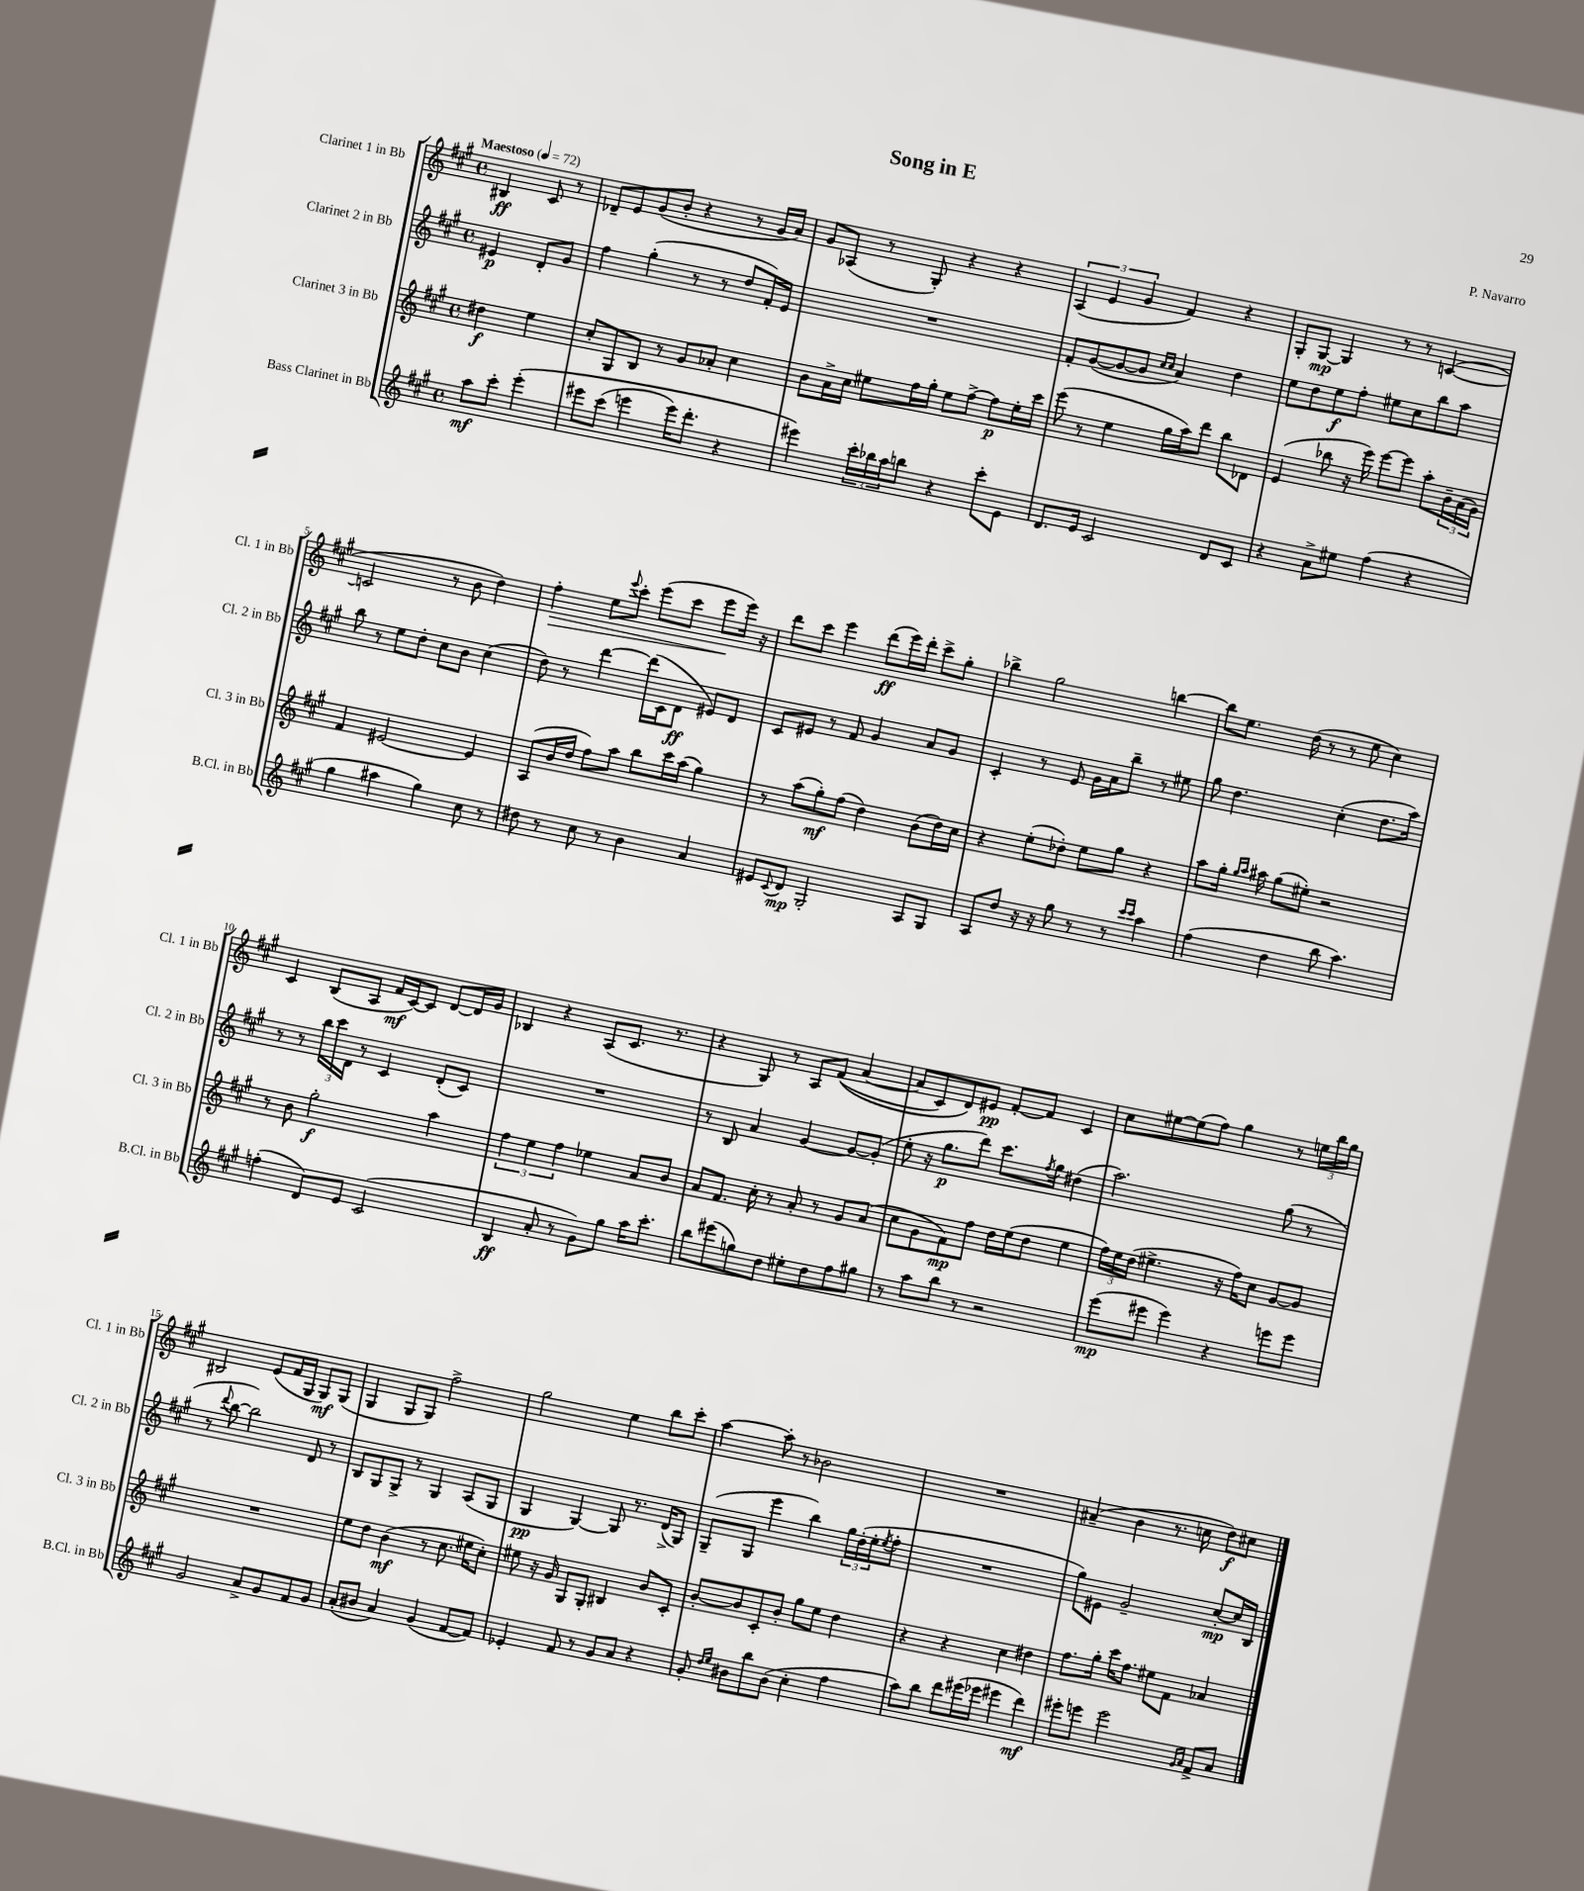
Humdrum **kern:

**kern	**dynam	**kern	**dynam	**kern	**dynam	**kern	**dynam
*part4	*part4	*part3	*part3	*part2	*part2	*part1	*part1
*staff4	*staff4	*staff3	*staff3	*staff2	*staff2	*staff1	*staff1
*I"Bass Clarinet in Bb	*	*I"Clarinet 3 in Bb	*	*I"Clarinet 2 in Bb	*	*I"Clarinet 1 in Bb	*
*I'B.Cl. in Bb	*	*I'Cl. 3 in Bb	*	*I'Cl. 2 in Bb	*	*I'Cl. 1 in Bb	*
*clefG2	*	*clefG2	*	*clefG2	*	*clefG2	*
*k[f#c#g#]	*	*k[f#c#g#]	*	*k[f#c#g#]	*	*k[f#c#g#]	*
*M4/4	*	*M4/4	*	*M4/4	*	*M4/4	*
*met(c)	*	*met(c)	*	*met(c)	*	*met(c)	*
*MM72	*	*MM72	*	*MM72	*	*MM72	*
=	=	=	=	=	=	=	=
!	!	!	!	!	!	!LO:TX:a:B:t=Maestoso	!
8aa\L	mf	4dd#X\	f	4e#X/	p	4B#X/	ff
8ccc#'\J	.	.	.	.	.	.	.
(4eee'\	.	4ee\	.	8d'/L	.	8c#/	.
.	.	.	.	8g#/J	.	8r	.
=1	=1	=1	=1	=1	=1	=1	=1
8eee#X\L	.	8cc#'/L	.	4ff#\	.	8d-X~/L	.
(8ccc#\J	.	8G#/	.	.	.	8e/	.
4eeen\	.	8B/J	.	(4gg#'\	.	(8g#/	.
.	.	8r	.	.	.	8b'/J	.
16eee\KL)	.	8g#/L	.	8r	.	4r	.
8.ddd'\J	.	.	.	.	.	.	.
.	.	8a-X'/J	.	8r	.	.	.
4r	.	4cc#\	.	8dd/L	.	8r	.
.	.	.	.	16f#'/L)	.	16g#/LL	.
.	.	.	.	16e/JJ	.	16a/JJ)	.
=2	=2	=2	=2	=2	=2	=2	=2
4eee#X\)	.	8b\L	.	1r	.	8g#/L	.
.	.	16a^\L	.	.	.	(8A-X/J	.
.	.	16cc#\JJ	.	.	.	.	.
24ccc#'\LL	.	8ee#X\L	.	.	.	8r	.
24bb-X\	.	.	.	.	.	.	.
24aa\J	.	.	.	.	.	.	.
8bbn\J	.	16ff#\L	.	.	.	8G#'/)	.
.	.	16gg#'\JJ	.	.	.	.	.
4r	.	8ee#\L	.	.	.	4r	.
.	.	[8ff#^\J	.	.	.	.	.
8ccc#'\L	.	8ff#\L]	p	.	.	4r	.
8e\J	.	16ee#'\L	.	.	.	.	.
.	.	16ccc#\JJ	.	.	.	.	.
=3	=3	=3	=3	=3	=3	=3	=3
8.d/L	.	(8eee\	.	8f#'/L	.	(6A/	.
.	.	8r	.	([8g#/	.	.	.
.	.	.	.	.	.	6e/	.
16e/Jk	.	.	.	.	.	.	.
2c#/	.	4ee\	.	8g#/_	.	.	.
.	.	.	.	.	.	6g#/	.
.	.	.	.	8g#/J]	.	.	.
.	.	.	.	16qqcc#/LL	.	.	.
.	.	.	.	16qqcc#/JJ	.	.	.
.	.	16gg#\LL	.	4a/)	.	4f#/)	.
.	.	16aa\J)	.	.	.	.	.
.	.	8ddd\J	.	.	.	.	.
8d/L	.	8bb\L	.	4dd\	.	4r	.
8c#/J	.	8d-X\J	.	.	.	.	.
=4	=4	=4	=4	=4	=4	=4	=4
4r	.	(4e/	.	8ee\L	.	8G#'/L	.
.	.	.	.	8dd\	.	[8G#/J	mp
8a^\L	.	8bb-X\	.	8ee\	f	4G#/]	.
8ee#X\J	.	16r	.	8ff#'\J	.	.	.
.	.	16eee\)	.	.	.	.	.
(4ff#\	.	[8eee\L	.	8ee#X\L	.	8r	.
.	.	8eee\J]	.	8cc#\	.	8r	.
4r	.	8aa'\L	.	8bb\	.	([4cn/	.
.	.	24b~\L	.	8aa\J	.	.	.
.	.	(24a\	.	.	.	.	.
.	.	24g#\JJ)	.	.	.	.	.
!!LO:LB:g=z
=5	=5	=5	=5	=5	=5	=5	=5
4gg#\	.	4f#/	.	8bb\	.	2cn/]	.
.	.	.	.	8r	.	.	.
4aa#X\	.	[2e#X/	.	8ee\L	.	.	.
.	.	.	.	8dd'\J	.	.	.
4gg#\)	.	.	.	8cc#\L	.	8r	.
.	.	.	.	8b\J	.	8b\	.
8cc#\	.	4e#/]	.	(4cc#\	.	4dd\)	.
8r	.	.	.	.	.	.	.
=6	=6	=6	=6	=6	=6	=6	=6
!	!	!	!	!	!	!	!LO:HP:b
8dd#X\	.	(8A/L	.	8dd\)	.	4ff#'\	>
8r	.	16b/L	.	8r	.	.	.
.	.	16dd/JJ	.	.	.	.	.
8cc#\	.	8ff#\L)	.	[4ddd\	.	8ee\L	.
.	.	.	.	.	.	8qqeee/	.
8r	.	8aa\J	.	.	.	8ccc#'\J	.
4b\	.	8bb\L	.	(16ddd\LL]	.	(8eee\L	.
.	.	.	.	16c#\J	.	.	.
.	.	16ccc#\L	.	8d\J	ff	8ccc#\J	.
.	.	(16aa\JJ	.	.	.	.	.
4a/	.	4gg#\)	.	8e#X/L)	.	8eee\L	.
.	.	.	.	8d/J	.	16eee\Jk)	]
.	.	.	.	.	.	16r	.
=7	=7	=7	=7	=7	=7	=7	=7
8e#X/L	.	8r	.	8c#/L	.	8ddd\L	.
8qqc#/	.	.	.	.	.	.	.
8d/J	mp	(8aa\L	.	8e#X/J	.	8ccc#\J	.
2G#'/	.	8gg#'\)	mf	8r	.	4eee\	.
.	.	(8ff#\J	.	8f#/	.	.	.
.	.	4dd\)	.	4g#/	.	(8ddd\L	ff
.	.	.	.	.	.	16eee\L)	.
.	.	.	.	.	.	16ddd'\JJ	.
8A/L	.	(8b\L	.	8a/L	.	8ccc#^\L	.
8G#/J	.	16dd\L)	.	8g#/J	.	8gg#'\J	.
.	.	16cc#\JJ	.	.	.	.	.
=8	=8	=8	=8	=8	=8	=8	=8
8A/L	.	4r	.	4c#'/	.	4bb-X^\	.
8dd/J	.	.	.	.	.	.	.
16r	.	(8ee'\L	.	8r	.	2gg#\	.
16r	.	.	.	.	.	.	.
8gg#\	.	8dd-X'\J)	.	8e/	.	.	.
8r	.	8ee\L	.	16g#\LL	.	.	.
.	.	.	.	16a\J	.	.	.
8r	.	8gg#\J	.	8bb~\J	.	.	.
16qqccc#/LL	.	.	.	.	.	.	.
16qqccc#/JJ	.	.	.	.	.	.	.
4aa\	.	4r	.	8r	.	[4bbn\	.
.	.	.	.	8ee#X\	.	.	.
=9	=9	=9	=9	=9	=9	=9	=9
(4ff#\	.	8aa\L	.	8gg#\	.	8bb\L]	.
.	.	16gg#'\Jk	.	4.dd\	.	8.ee\J	.
.	.	16qqgg#/LL	.	.	.	.	.
.	.	16qqaa/JJ	.	.	.	.	.
.	.	16aa#X\	.	.	.	.	.
4dd\	.	(8gg#\L	.	.	.	.	.
.	.	.	.	.	.	(16dd\	.
.	.	8ee#X'\J)	.	.	.	8r	.
8bb\	.	2r	.	(4cc#'\	.	8r	.
4.aa\)	.	.	.	.	.	8ee\	.
.	.	.	.	8.dd\L	.	4cc#\)	.
.	.	.	.	16aa\Jk)	.	.	.
!!LO:LB:g=z
=10	=10	=10	=10	=10	=10	=10	=10
(4ffn'\	.	8r	.	8r	.	4c#/	.
.	.	8b\	.	8r	.	.	.
8d/L)	.	2gg#'\	f	24bb\LL	.	(8B/L	.
.	.	.	.	24ccc#\	.	.	.
.	.	.	.	24d\JJ	.	.	.
8e/J	.	.	.	8r	.	8A/J	.
(2c#/	.	.	.	4c#/	.	16f#/LL	mf
.	.	.	.	.	.	[16c#/J)	.
.	.	.	.	.	.	8c#/J]	.
.	.	4aa\	.	(8d'/L	.	[8d/L	.
.	.	.	.	8c#/J)	.	16d/L]	.
.	.	.	.	.	.	16g#/JJ	.
=11	=11	=11	=11	=11	=11	=11	=11
4B/	ff	6ff#\	.	1r	.	4B-X/	.
.	.	6ee\	.	.	.	.	.
8a'/	.	.	.	.	.	4r	.
.	.	6ff#\	.	.	.	.	.
8r	.	.	.	.	.	.	.
8g#\L)	.	4ee-X\	.	.	.	(8A/L	.
8gg#\J	.	.	.	.	.	8.c#/J	.
16aa\KL	.	8a/L	.	.	.	.	.
8.ccc#'\J	.	.	.	.	.	8.r	.
.	.	8b/J	.	.	.	.	.
=12	=12	=12	=12	=12	=12	=12	=12
8bb\L	.	8a/L	.	8r	.	4r	.
(8eee#X\	.	8.f#/J	.	8B/	.	.	.
8ggn\)	.	.	.	4a/	.	8G#/)	.
.	.	16cc#'\	.	.	.	.	.
8dd\J	.	8r	.	.	.	8r	.
8ee#X'\L	.	8a'/	.	[4g#/	.	8A/L	.
8dd\	.	8r	.	.	.	((8f#/J	.
8ff#\	.	8g#/L	.	8g#/L_	.	[4a/	.
8gg#X\J	.	(8a/J	.	(8g#'/J]	.	.	.
=13	=13	=13	=13	=13	=13	=13	=13
8r	.	8cc#\L	.	8ee'\	.	8a/L]	.
8aa\L	.	8g#\	.	16r	.	8c#/)	.
.	.	.	.	8.gg#\L	p	.	.
8bb\J	.	8f#\)	mp	.	.	8d/)	.
8r	.	8ff#\J	.	8ddd\J)	.	8e#X/J	pp
2r	.	16dd\LL	.	8.ccc#\L	.	[8f#'/L	.
.	.	(16ee\J	.	.	.	.	.
.	.	8dd\J	.	.	.	8f#/J]	.
.	.	.	.	8qff#/	.	.	.
.	.	.	.	16gg#\Jk	.	.	.
.	.	4ee\	.	(4dd#X\	.	4c#/	.
=14	=14	=14	=14	=14	=14	=14	=14
(8eee\L	mp	24ff#\LL)	.	2.aa\)	.	8cc#\L	.
.	.	24ee\	.	.	.	.	.
.	.	(24dd\JJ	.	.	.	.	.
8eee#X\J	.	4.ee#X^\	.	.	.	[8ee#X\	.
4eee#\)	.	.	.	.	.	(8ee#\]	.
.	.	.	.	.	.	8ff#\J)	.
4r	.	16r	.	.	.	4gg#\	.
.	.	16ff#\KL)	.	.	.	.	.
.	.	8cc#\J	.	.	.	.	.
8eeen\L	.	[8g#/L	.	(8gg#\	.	8r	.
8eee\J	.	8g#/J]	.	8r	.	24een\LL	.
.	.	.	.	.	.	24bb\	.
.	.	.	.	.	.	24gg#\JJ	.
!!LO:LB:g=z
=15	=15	=15	=15	=15	=15	=15	=15
2g#/	.	1r	.	8r	.	2B#X/	.
.	.	.	.	8qqddd/	.	.	.
.	.	.	.	[8bb\	.	.	.
.	.	.	.	2bb\])	.	.	.
8a^/L	.	.	.	.	.	(8e/L	.
8g#/	.	.	.	.	.	16f#/L	.
.	.	.	.	.	.	16G#/JJ	.
8f#/	.	.	.	8d/	.	8G#/L)	mf
8g#/J	.	.	.	8r	.	(8G#/J	.
=16	=16	=16	=16	=16	=16	=16	=16
(8a'/L	.	8ee\L	.	8B/L	.	4G#/	.
8b#X/J	.	8dd\J	.	8G#/	.	.	.
4a/)	.	(4b\	mf	8G#^/J	.	8G#/L	.
.	.	.	.	8r	.	8G#/J)	.
(4g#/	.	8r	.	4G#/	.	2ff#^\	.
.	.	8.cc#\	.	.	.	.	.
[8f#/L	.	.	.	(8A/L	.	.	.
.	.	16ee#X\KL	.	.	.	.	.
8f#/J])	.	8cc#'\J)	.	8G#/J	.	.	.
=17	=17	=17	=17	=17	=17	=17	=17
4e-X'/	.	8ee#X\	.	4G#/	pp	2gg#\	.
.	.	16r	.	.	.	.	.
.	.	16g#/	.	.	.	.	.
8f#/	.	8G#/L	.	[4G#/)	.	.	.
8r	.	8G#'/J	.	.	.	.	.
8g#/L	.	4B#X/	.	8G#/]	.	4ee\	.
8a/J	.	.	.	8.r	.	.	.
4r	.	8b/L	.	.	.	8bb\L	.
.	.	.	.	(16d^/KL	.	.	.
.	.	8c#'/J	.	8G#/J)	.	8ccc#'\J	.
=18	=18	=18	=18	=18	=18	=18	=18
8g#'/	.	[8b'/L	.	(8G#~/L	.	[4aa\	.
16qqdd/LL	.	.	.	.	.	.	.
16qqee/JJ	.	.	.	.	.	.	.
8b#X\L	.	8b/]	.	8G#/J	.	.	.
8bb\	.	8c#'/	.	4eee\	.	8aa'\]	.
(8b#\J	.	8b'/J	.	.	.	8r	.
4cc#'\	.	8gg#\L	.	4bb\)	.	2b-X\	.
.	.	8ee\J	.	.	.	.	.
4ff#\	.	4dd\	.	24gg#\LL	.	.	.
.	.	.	.	(24dd'\	.	.	.
.	.	.	.	24ee'\J	.	.	.
.	.	.	.	8qee/	.	.	.
.	.	.	.	8ff#'\J	.	.	.
=19	=19	=19	=19	=19	=19	=19	=19
8aa\L)	.	4r	.	1r	.	1r	.
8bb\J	.	.	.	.	.	.	.
8ddd\L	.	4r	.	.	.	.	.
(16eee#X\L	.	.	.	.	.	.	.
16eee-X\JJ	.	.	.	.	.	.	.
4eee#X\	.	4cc#\	.	.	.	.	.
4ddd\)	mf	4dd#X\	.	.	.	.	.
=20	=20	=20	=20	=20	=20	=20	=20
8eee#X'\L	.	8.ff#\L	.	8gg#\L)	.	(4a#X~/	.
8eeen\J	.	.	.	8e#X\J	.	.	.
.	.	16gg#'\Jk	.	.	.	.	.
2eee\	.	16ccc#\KL	.	2g#~/	.	4b\	.
.	.	8.ff#\J	.	.	.	.	.
.	.	8ee#X\L	.	.	.	8.r	.
.	.	8f#\J	.	.	.	.	.
.	.	.	.	.	.	16ccn\	.
16qqg#/LL	.	.	.	.	.	.	.
16qqa/JJ	.	.	.	.	.	.	.
8f#^/L	.	4a-X/	.	[8cc#'/L	mp	8dd\L)	f
8a/J	.	.	.	16cc#/L]	.	8cc#X\J	.
.	.	.	.	16B/JJ	.	.	.
==	==	==	==	==	==	==	==
*-	*-	*-	*-	*-	*-	*-	*-
